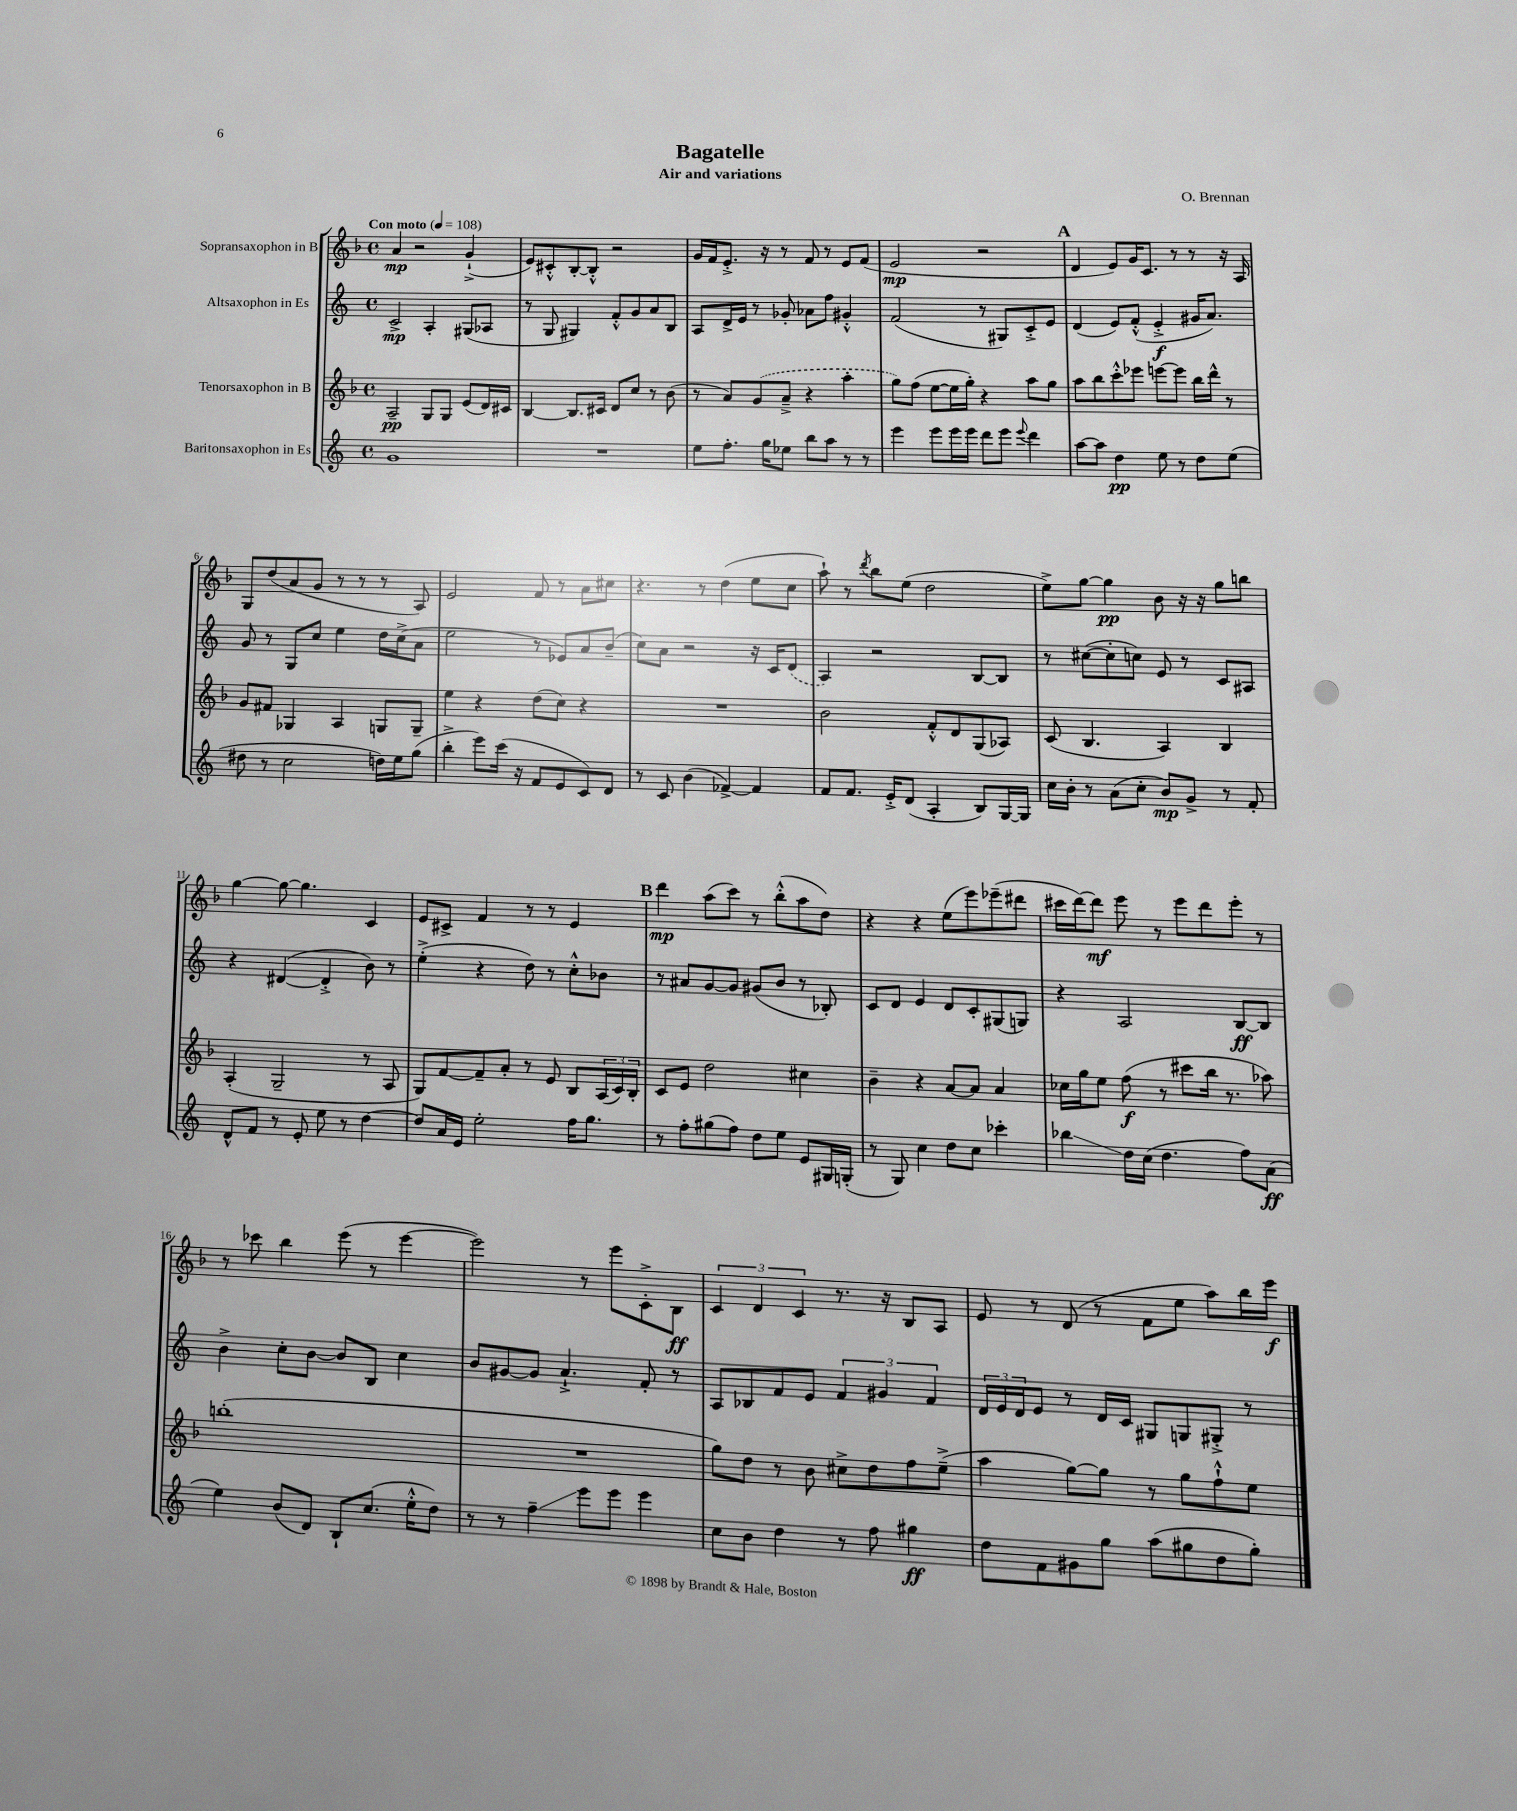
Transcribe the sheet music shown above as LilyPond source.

\header { title = "Bagatelle" composer = "O. Brennan" subtitle = "Air and variations" }
<<
\new StaffGroup <<
\new Staff = "s0" \with { instrumentName = "Sopransaxophon in B" } {
    \clef treble \key f \major \defaultTimeSignature \time 4/4 \tempo "Con moto" 4 = 108
    a'4\mp r2 g'4-!->( |
    e'8) cis'8-.-^ bes8~-. bes8-.-^ r2 |
    g'16 f'16 e'8.-.-> r16 r8 f'8 r8 e'8 f'8( |
    e'2\mp r2 |
    \mark \markup { \bold "A" } d'4 e'8) g'16 c'8. r8 r8 r16 a16 |
    g8 d''8( a'8 g'8 r8 r8 r8 a8) |
    e'2 f'8 r8 a'8 cis''8 |
    r4. r8 d''4( e''8 c''8 |
    a''8-!) r8 \acciaccatura { d'''8 } bes''8 e''8( d''2 |
    e''8->) g''8~ g''4\pp bes'8 r16 r16 g''8 b''8 |
    g''4~ g''8~ g''4. c'4 |
    e'8 cis'8-> f'4 r8 r8 e'4 |
    \mark \markup { \bold "B" } d'''4\mp a''8( c'''8) r8 bes''8-.-^( a''8 d''8) |
    r4 r4 e''8( e'''8) ees'''8--( dis'''8 |
    cis'''16 d'''16~) d'''8\mf e'''8 r8 e'''8 d'''8 e'''8-. r8 |
    r8 ces'''8 bes''4 e'''8( r8 e'''4~ |
    e'''2) r8 e'''8 c'8-.-> bes8\ff |
    \tuplet 3/2 { c'4 d'4 c'4 } r8. r16 bes8 a8 |
    e'8 r8 d'8( r8 f'8 e''8 a''8) bes''16 e'''16\f \bar "|." |
}
\new Staff = "s1" \with { instrumentName = "Altsaxophon in Es" } {
    \clef treble \key c \major \defaultTimeSignature \time 4/4
    c'2->\mp a4-. gis8( aes8 |
    r8 g8 gis4) f'8-.-^ g'8 a'8 b8 |
    a8 d'16-> e'16 r8 ges'8-. aes'8 f''8 gis'4-.-^ |
    f'2( r8 gis8) c'8-.-> e'8 |
    \mark \markup { \bold "A" } d'4( e'8) f'8-.-^( e'4-.->\f gis'16 a'8.) |
    g'8 r8 g8 c''8 e''4 d''16 c''16->( a'8 |
    e''2 r8 ees'8) a'8 b'8--( |
    c''8) a'8 r2 r16 c'16 \once \slurDashed d'8( |
    a4) r2 b8~ b8 |
    r8 cis''8~( cis''8-. c''8) e'8 r8 c'8 ais8 |
    r4 dis'4~( dis'4-.-> b'8) r8 |
    e''4-.->( r4 d''8) r8 c''8-.-^ bes'8 |
    \mark \markup { \bold "B" } r8 ais'8 g'8~ g'8 gis'8( b'8 r8 bes8-.) |
    c'8 d'8 e'4 d'8 c'8-. gis8( g8) |
    r4 a2 b8~\ff b8 |
    b'4-> c''8-. b'8~ b'8 b8 c''4 |
    b'8 gis'8~ gis'8 a'4.-!-> f'8-. r8 |
    a8 bes8 f'8 e'8 \tuplet 3/2 { f'4 gis'4 f'4 } |
    \tuplet 3/2 { d'16 e'16 d'16 } e'8 r8 d'16 c'16 gis8 g8 gis8-.-> r8 \bar "|." |
}
\new Staff = "s2" \with { instrumentName = "Tenorsaxophon in B" } {
    \clef treble \key f \major \defaultTimeSignature \time 4/4
    a2--\pp g8 g8 e'8( d'16) cis'16 |
    bes4~ bes8. cis'16 d'8 c''8 r8 bes'8( |
    r8 a'8) \once \slurDashed g'8( a'8---> r4 a''4-. |
    g''8) f''8( e''8~ e''16 g''16-.) r4 a''8 g''8 |
    \mark \markup { \bold "A" } a''8 bes''8 c'''8-.-^ ees'''8 e'''8~ e'''8 bes''16 d'''16-^ r8 |
    g'8 fis'8 ges4 a4 g8 g8-- |
    e''4 r4 d''8( c''8) r4 |
    R1 |
    bes'2 f'8-.-^ d'8 g8( aes8) |
    c'8( bes4. a4) bes4 |
    a4-.( g2-- r8 a8 |
    g8) f'8~ f'8-- a'8-. r8 e'8 bes8 \tuplet 3/2 { a16( c'16) bes16-. } |
    \mark \markup { \bold "B" } c'8 e'8 d''2 cis''4 |
    bes'4-- r4 a'8~ a'8 a'4 |
    ces''16 g''16 e''8 f''8\f( r8 cis'''8 bes''16 r8. aes''8) |
    b''1-.( |
    R1 |
    g''8) d''8 r8 bes'8 cis''8-> d''8 f''8 e''8--->( |
    a''4 g''8~) g''8 r8 g''8 f''8-!-^ e''8 \bar "|." |
}
\new Staff = "s3" \with { instrumentName = "Baritonsaxophon in Es" } {
    \clef treble \key c \major \defaultTimeSignature \time 4/4
    g'1 |
    R1 |
    e''8 f''8.-. g''16 ees''8 b''8 a''8 r8 r8 |
    e'''4 e'''8 e'''16 e'''16 d'''8 e'''8 \appoggiatura { e'''8 } d'''4 |
    \mark \markup { \bold "A" } a''8~ a''8 d''4\pp e''8 r8 d''8 e''8( |
    dis''8 r8 c''2 d''16) e''16 g''8( |
    b''4-.-> e'''8) c'''16( r16 f'8 e'8 c'8) d'8 |
    r8 c'8 b'4( fes'4~->) fes'4 |
    f'8 f'8. e'16-.-> d'8( a4-. b8) g16~ g16 |
    c''16 b'16-. r8 a'8( c''8-. b'8\mp) g'8-> r8 f'8-. |
    d'8-^ f'8 r8 e'8-. e''8 r8 d''4~ |
    d''8 a'16 e'16 e''2-. f''16 g''8. |
    \mark \markup { \bold "B" } r8 f''8-. gis''8( f''8) d''8 e''8 e'8 gis16 g16-.( |
    r8 g8) c''4 d''8 c''8 ces'''4-. |
    bes''4\glissando d''16 c''16( d''4. f''8) a'8\ff( |
    e''4) b'8( d'8) b8-! c''8.( e''16-.-^ d''8) |
    r8 r8 f''4--\glissando e'''8 e'''8 e'''4 |
    c''8 b'8 d''4 r8 f''8 gis''4\ff |
    d''8 f'8 gis'8 g''8 a''8( gis''8 d''8 gis''8-.) \bar "|." |
}
>>
>>
